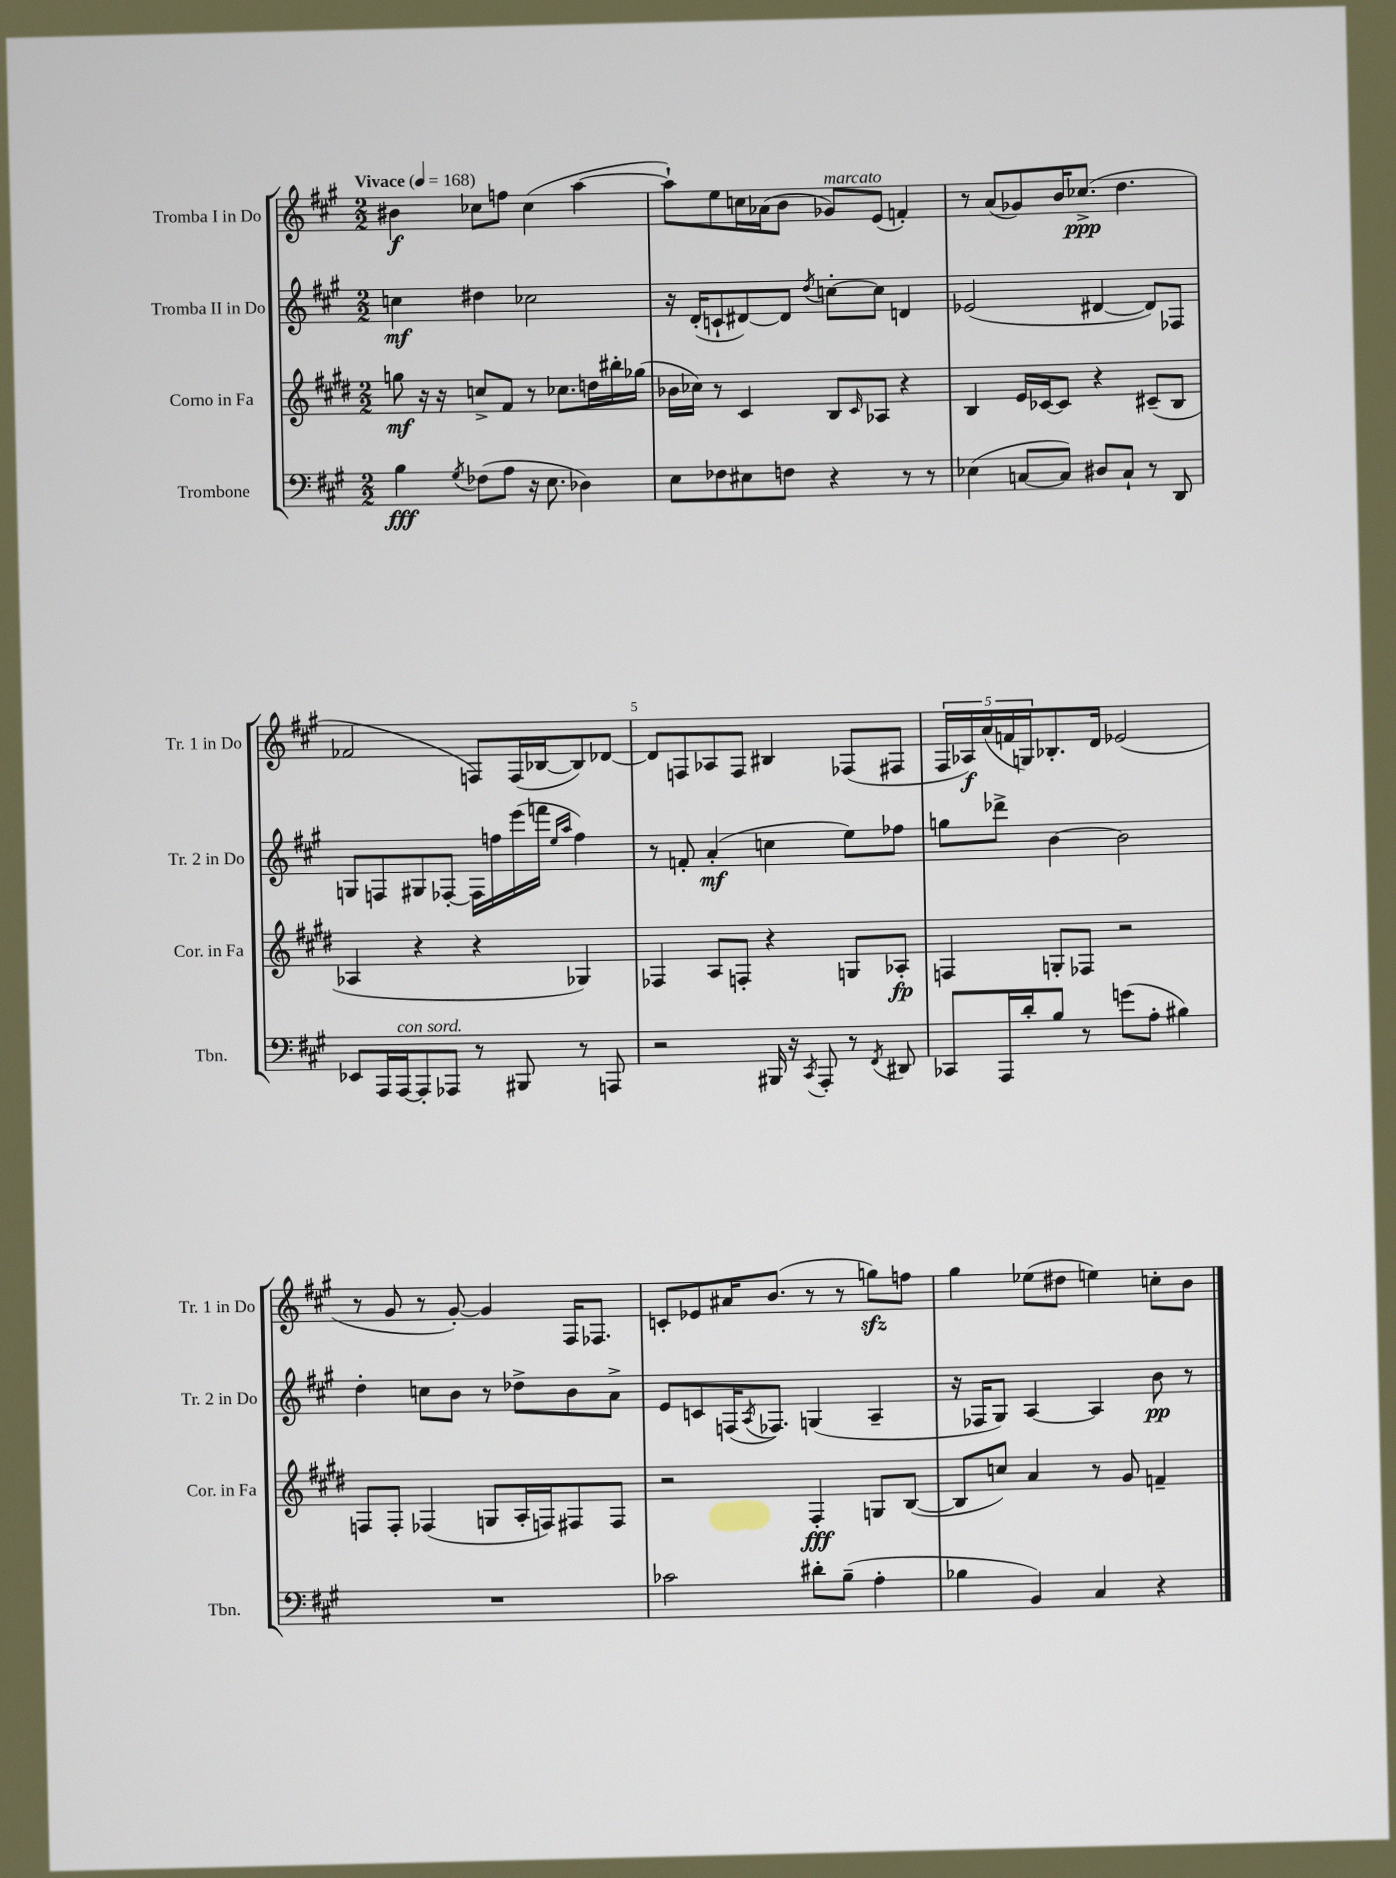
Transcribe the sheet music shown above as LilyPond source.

<<
\new StaffGroup <<
\new Staff = "s0" \with { instrumentName = "Tromba I in Do" shortInstrumentName = "Tr. 1 in Do" } {
    \clef treble \key a \major \numericTimeSignature \time 2/2 \tempo "Vivace" 4 = 168
    bis'4\f ces''8 f''8 ces''4( a''4~ |
    a''8-!) e''8 c''16 aes'16( b'8 ges'8^\markup { \italic "marcato" }) e'8( f'4-.) |
    r8 a'8( ges'8) b'16 ces''8.->\ppp( d''4. |
    fes'2 f8) f16( bes16~ bes8) des'8~ |
    des'8 f8 aes8 f8 bis4 fes8( fis8 |
    \tuplet 5/4 { fis16 aes16\f) a'16( f'16 g16) } bes8.-. d'16 ees'2( |
    r8 gis'8 r8 gis'8~-.) gis'4 fis16 fes8. |
    c'8-. ees'8 ais'16 b'8.( r8 r8 g''8\sfz) f''8 |
    gis''4 ees''8( dis''8 e''4) c''8-. b'8 \bar "|." |
}
\new Staff = "s1" \with { instrumentName = "Tromba II in Do" shortInstrumentName = "Tr. 2 in Do" } {
    \clef treble \key a \major \numericTimeSignature \time 2/2
    c''4\mf dis''4 ces''2 |
    r16 d'16-.( c'8-! dis'8~) dis'8 \acciaccatura { d''8 } c''8~-. c''8 d'4 |
    ees'2( dis'4~ dis'8) fes8 |
    g8 f8 gis8 fes8~-. fes16 f''16 e'''16( f'''16 \grace { e''16 a''16 } f''4) |
    r8 f'8-. a'4-.\mf( c''4 e''8) fes''8 |
    g''8 des'''8-> b'4~ b'2 |
    d''4-. c''8 b'8 r8 des''8-> b'8 a'8-> |
    e'8 c'8 f16( \acciaccatura { a8 } fes8.) g4( a4-- |
    r16 fes16 gis8) a4~ a4 b'8\pp r8 \bar "|." |
}
\new Staff = "s2" \with { instrumentName = "Corno in Fa" shortInstrumentName = "Cor. in Fa" } {
    \clef treble \key e \major \numericTimeSignature \time 2/2
    g''8\mf r16 r16 c''8-> fis'8 r8 ces''8. d''16 bis''16-. ges''16( |
    bes'16 ces''16) r8 cis'4 b8 \grace { cis'16 } aes8 r4 |
    b4 e'16 ces'16~ ces'8 r4 cis'8--( b8 |
    aes4 r4 r4 ges4) |
    fes4 a8 f8-. r4 g8 aes8-.\fp |
    f4 g8-. fes8 r2 |
    f8 f8-. fes4( g8 a16-. f16) fis8 fis8 |
    r2 fis4-.\fff g8 b8~( |
    b8 c''8) a'4 r8 gis'8 f'4-- \bar "|." |
}
\new Staff = "s3" \with { instrumentName = "Trombone" shortInstrumentName = "Tbn." } {
    \clef bass \key a \major \numericTimeSignature \time 2/2
    b4\fff \acciaccatura { gis8 } fes8( a8 r16 e8. des4) |
    e8 fes8 eis8 f8 r4 r8 r8 |
    ees4( c8~ c8) dis8 c8-! r8 d,8 |
    ees,8 a,,16 a,,16~^\markup { \italic "con sord." } a,,8-. aes,,8 r8 bis,,8 r8 a,,8 |
    r2 bis,,16 r16 \acciaccatura { cis,8 } a,,8-. r8 \acciaccatura { fis,8 } dis,8 |
    ces,8 a,,16 d'16-. b8 r8 g'8( a8-. bis4) |
    R1 |
    ces'2 dis'8-. b8--( a4-. |
    bes4 b,4) cis4 r4 \bar "|." |
}
>>
>>
\layout { \context { \Score \override BarNumber.break-visibility = ##(#f #t #t) barNumberVisibility = #(every-nth-bar-number-visible 5) } }
